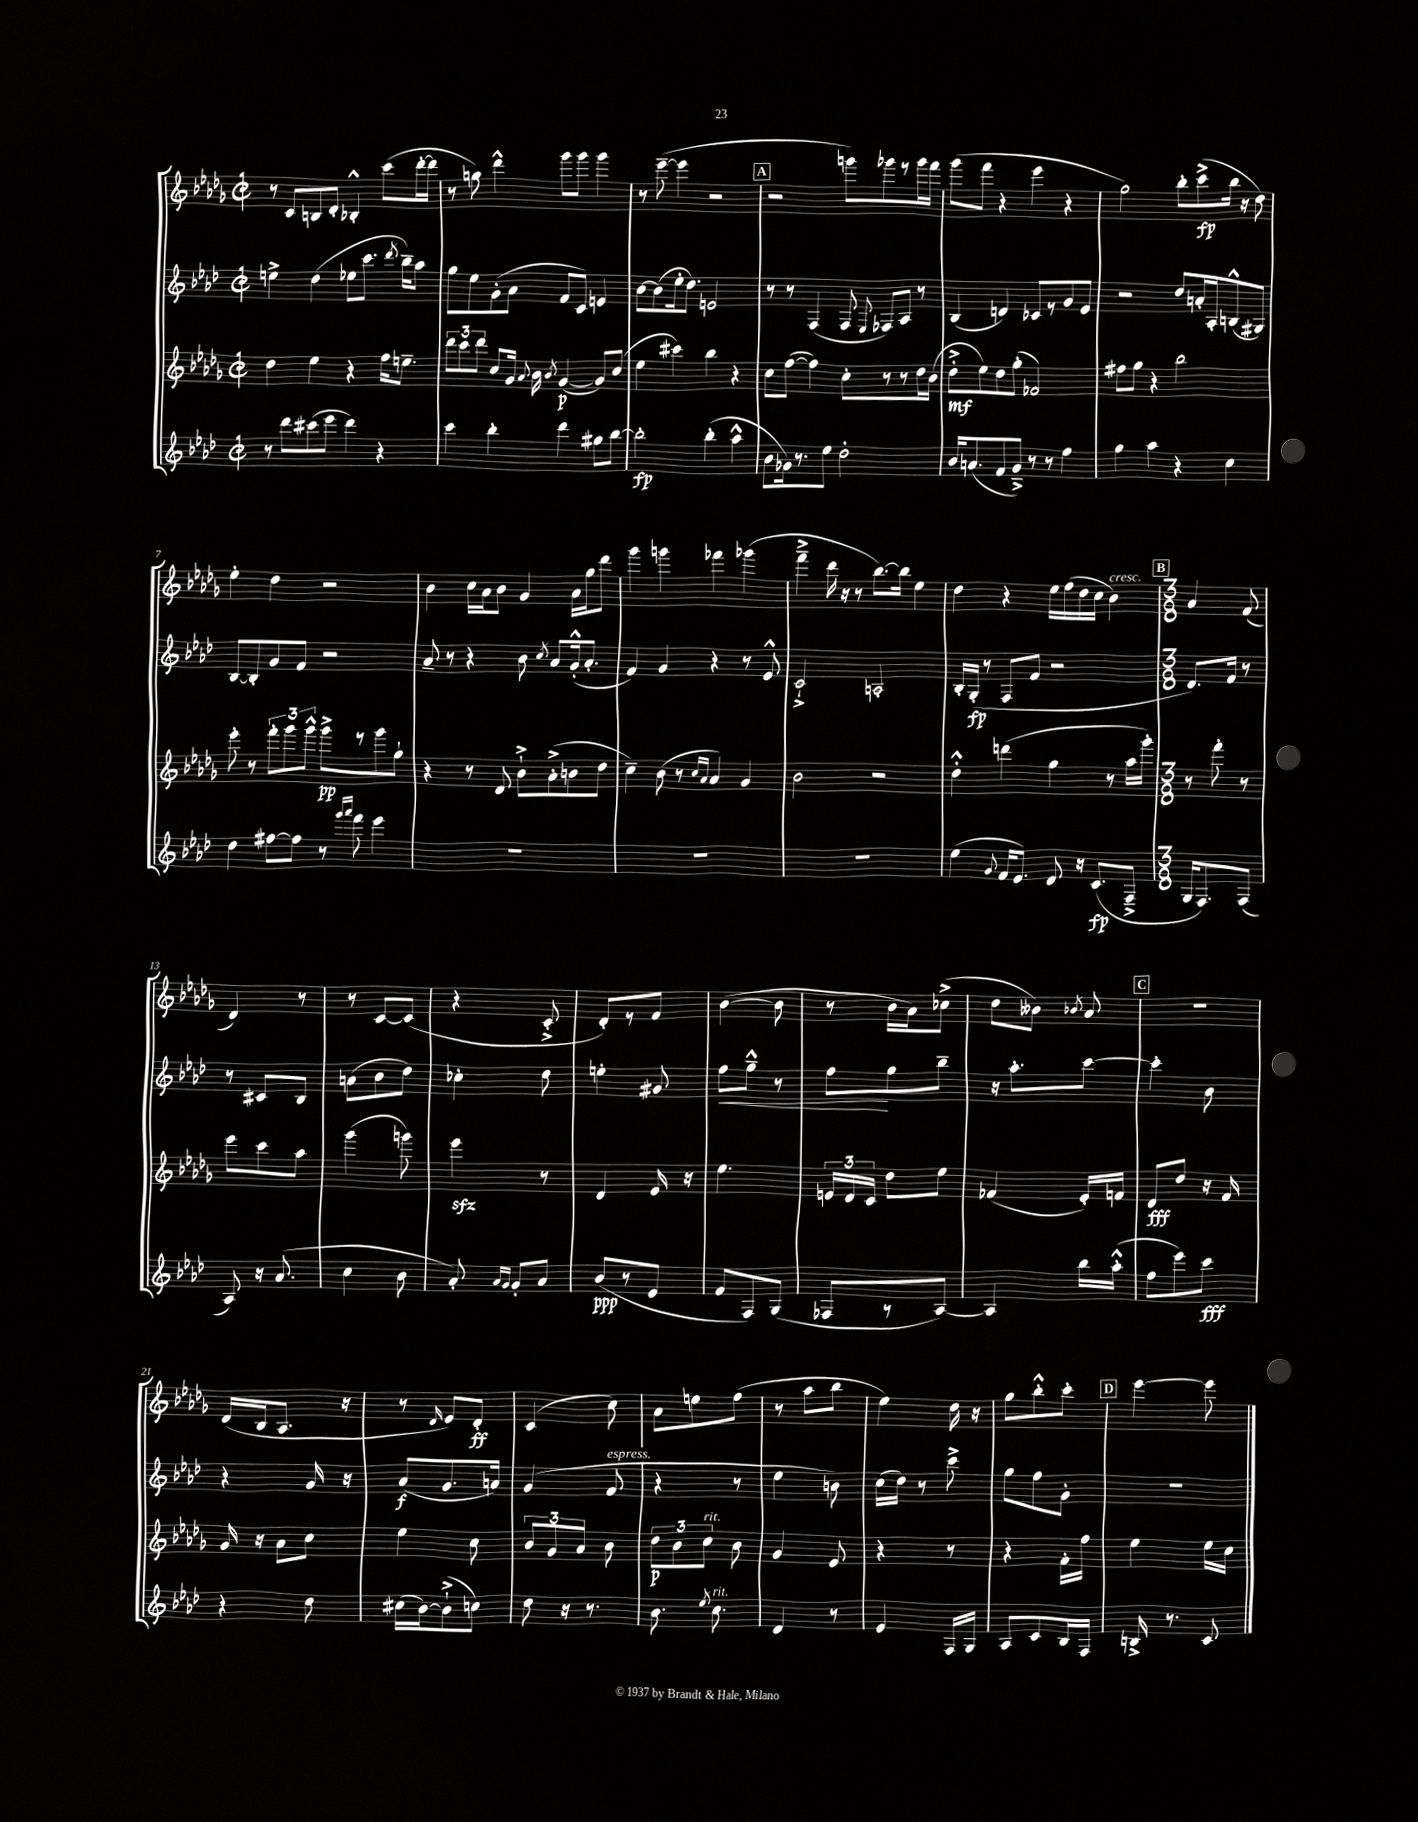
<<
\new StaffGroup <<
\new Staff = "s0" {
    \clef treble \key des \major \defaultTimeSignature \time 2/2
    \autoBeamOff r8 c'8[ b8 des'8]-. bes4-.-^ c'''8[( des'''16~-. des'''16] |
    r8 g''8) des'''4-^ ges'''8[ ges'''8] ges'''4 |
    r8 ees'''8~--( ees'''4 r2 |
    \mark \markup { \box "A" } r2 g'''8[) ges'''8 r8 ges'''16 f'''16] |
    ges'''8[( f'''8] r4 ees'''4 r4 |
    ges''2) bes''8[-. c'''8->\fp( bes''16] r16 des''8) |
    ees''4-. des''4 r2 |
    bes'4 c''16[ aes'16 bes'8] ges'4 aes'16[ ges''16 des'''8] |
    ges'''4 g'''4 fes'''4 ges'''4( |
    f'''4---> des'''16 r16 r8 bes''8.[~) bes''16] ees''4 |
    des''4 r4 ees''16[ f''16( des''16 c''16] bes'4^\markup { \italic "cresc." }) |
    \mark \markup { \box "B" } \numericTimeSignature \time 3/8 aes'4 f'8( |
    des'4) r8 |
    r8 c'8[~ c'8]( |
    r4 c'8-.-> |
    des'8[-.) r8 f'8] |
    bes'4~( bes'8 |
    r8 bes'16[ aes'16) ces''8]->( |
    des''8[ beses'8]) \acciaccatura { bes'8 } aes'8 |
    \mark \markup { \box "C" } R4. |
    des'16[( bes16 aes8.] r16 |
    r8 \grace { des'16 } ees'8[) des'8]-.\ff |
    c'4( c''8) |
    aes'8[ e''8 f''8]( |
    r8 aes''8[ bes''8] |
    ees''4) des''16 r16 |
    ges''8[ bes''8-.-^ c'''8]-. |
    \mark \markup { \box "D" } ees'''4~ ees'''8 \bar "|." |
}
\new Staff = "s1" {
    \clef treble \key aes \major \defaultTimeSignature \time 2/2
    \autoBeamOff e''4-> des''4( ees''8[ c'''8.] \acciaccatura { des'''8 } bes''16[--) aes''8] |
    g''8[ ees''8 g'8-.( aes'8] f'8[ c'8]) e'4 |
    bes'8[~ bes'8( ees''16-. des''8.]) e'2 |
    \mark \markup { \box "A" } r8 r8 f4( f8 \appoggiatura { ees8 } fes8[) aes8] r8 |
    bes4( d'4) ces'8[ r8 g'8 ees'8] |
    r2 des''8[ a'16-. aes16-. b8-^( gis8]) |
    bes8[~ bes8-. g'8 f'8] r2 |
    aes'8-- r8 r4 bes'8 \acciaccatura { c''8 } aes'8[ g'16-.-^( aes'8.]-. |
    f'4) g'4 r4 r8 ees'8-^ |
    c'2-!-> a2-. |
    bes16[-. g16]-.\fp( r8 f8[ f'8] r2 |
    \mark \markup { \box "B" } \numericTimeSignature \time 3/8 des'8.[) f'16] r8 |
    r8 cis'8[ bes8] |
    a'8[( bes'8 des''8]) |
    ces''4-. des''8 |
    e''4-. gis'8 |
    f''8[\< g''8]---^ r8 |
    f''8[\! g''8 bes''8]-- |
    r16 aes''8.[-. c'''8]~ |
    \mark \markup { \box "C" } c'''4-. bes'8 |
    r4 g'16 r16 |
    aes'8[\f( g'8. a'16]) |
    g'4( f'8^\markup { \italic "espress." } |
    r4 r8 |
    ees''4 b'8) |
    c''16[( des''16]) r8 c'''8-> |
    g''8[ f''8 g'8]-. |
    \mark \markup { \box "D" } R4. \bar "|." |
}
\new Staff = "s2" {
    \clef treble \key des \major \defaultTimeSignature \time 2/2
    \autoBeamOff des''4 ees''4 r4 f''16[ e''8.]-- |
    \tuplet 3/2 { des'''8[ c'''8 des'''8] } c''8[ ges'16] \appoggiatura { aes'8 } bes'16 \acciaccatura { bes'8 } ges'4~\p( ges'8[) c''8]( |
    ees''4 cis'''4) bes''4 r4 |
    \mark \markup { \box "A" } c''8[ f''8]~( f''4) c''8[-. r8 r8 des''16 bes'16]( |
    des''8[-.->\mf ees''8) des''8 ges''8]-.( fes'2) |
    fis''8[ ges''8] r4 bes''2 |
    ees'''8-. r8 \tuplet 3/2 { f'''8[-. ges'''8 ges'''8]-^ } ges'''8[->\pp r8 ges'''8 ges''8]-! |
    r4 r8 des'8 bes'8[-!-> aes'8-.->( b'8 des''8] |
    c''4--) bes'8( r8 \grace { c''16[ aes'16] } aes'4) ges'4 |
    bes'2 r2 |
    des''4-.-^ d'''4( ges''4 r8 aes''16[ ges'''16]-.) |
    \mark \markup { \box "B" } \numericTimeSignature \time 3/8 r8 f'''8-. r8 |
    ees'''8[ c'''8 aes''8] |
    ges'''4( g'''8) |
    ees'''4\sfz r8 |
    des'4 ees'16 r16 |
    ees''4. |
    \tuplet 3/2 { e'16[ des'16 c'16] } des''8[ ees''8] |
    fes'4( ees'16[-.) f'16] |
    \mark \markup { \box "C" } des'8[\fff des''8] r16 f'16 |
    ges'16 r16 aes'8[ c''8] |
    ees''4 c''8 |
    \tuplet 3/2 { bes'8[ ges'8 aes'8] } bes'8 |
    \tuplet 3/2 { des''8[\p bes'8 c''8]^\markup { \italic "rit." } } bes'8 |
    ges'4 ees'8 |
    r4 r8 |
    r4 f'16[-. f''16] |
    \mark \markup { \box "D" } ees''4 ees''16[ c''16] \bar "|." |
}
\new Staff = "s3" {
    \clef treble \key aes \major \defaultTimeSignature \time 2/2
    \autoBeamOff r8 des'''8[ cis'''8( ees'''8] des'''4) r4 |
    c'''4 bes''4-. des'''4 gis''8[ bes''8]~ |
    bes''2-.\fp bes''4-.( aes''4-^ |
    \mark \markup { \box "A" } bes'8[ ges'16) r8. ees''8] des''2-. |
    bes'16[ a'8.( f'8 g'8]--->) r8 r8 f''4 |
    g''4 aes''4 r4 c''4 |
    des''4 fis''8[~ fis''8] r8 \grace { g'''16[ aes'''16] } f'''8 ees'''4 |
    R1 |
    R1 |
    R1 |
    ees''4( \appoggiatura { g'8 } f'16[ ees'8.]) des'8 r16 c'8.[\fp( f8]---> |
    \mark \markup { \box "B" } \numericTimeSignature \time 3/8 g16[ f8.) f8]( |
    aes8) r16 aes'8.( |
    c''4 bes'8 |
    aes'8-.) \grace { aes'16[ g'16] } g'8[-. aes'8] |
    bes'8[\ppp( r8 ees'8] |
    f'8[ f8) g8]( |
    fes8[ r8 aes8]~) |
    aes4 bes''16[ aes''16]-.-^( |
    \mark \markup { \box "C" } f''8[ ees'''8) c'''8]\fff |
    r4 des''8 |
    cis''16[( bes'16~) bes'8-!->( c''8]) |
    des''8 r16 r8. |
    bes'8. \acciaccatura { ees''8 } c''8.^\markup { \italic "rit." } |
    des'4 r8 |
    ees'4 f16[ g16] |
    aes8[ c'8 bes16 f16] |
    \mark \markup { \box "D" } b16-> r8. c'8 \bar "|." |
}
>>
>>
